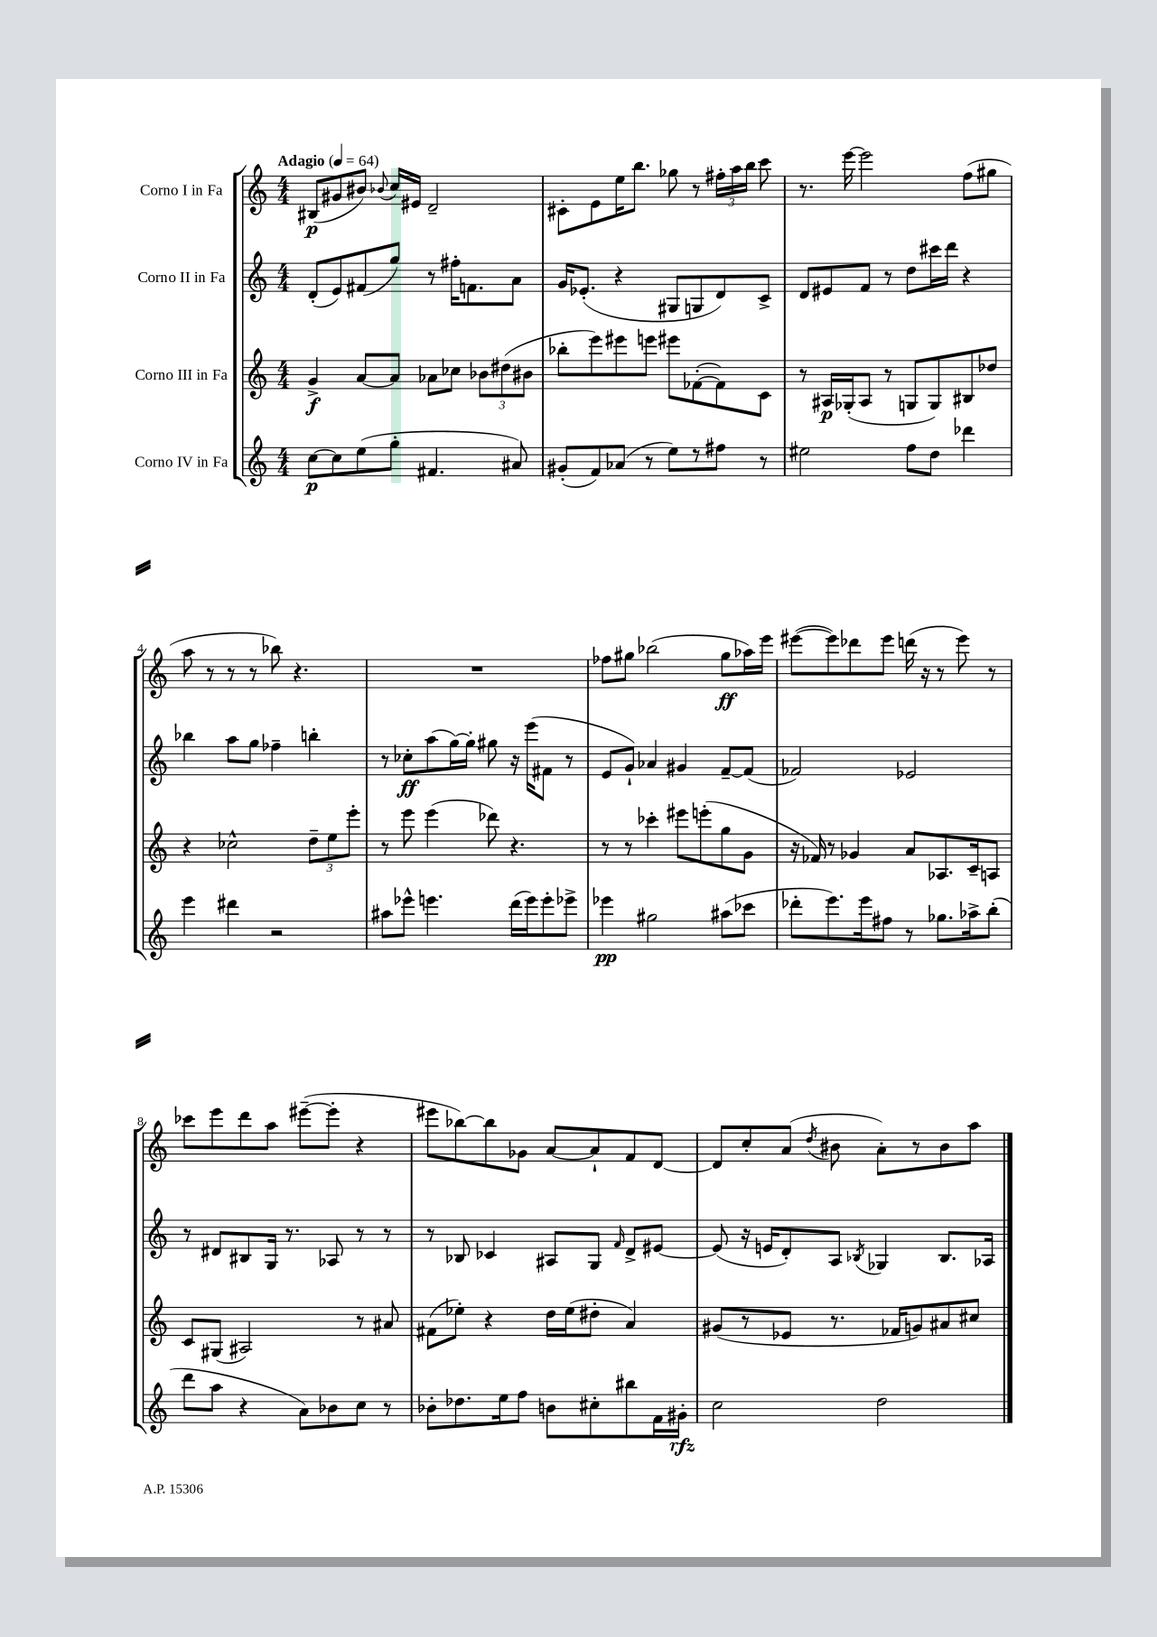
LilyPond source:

<<
\new StaffGroup <<
\new Staff = "s0" \with { instrumentName = "Corno I in Fa" } {
    \clef treble \key c \major \numericTimeSignature \time 4/4 \tempo "Adagio" 4 = 64
    \autoBeamOff bis8[\p( gis'8 bis'8]) \appoggiatura { bes'8 } c''16[ eis'16] d'2-- |
    cis'8[-. e'8 e''16 b''8.] ges''8 r8 \tuplet 3/2 { fis''16[-. a''16 b''16] } c'''8 |
    r8. e'''16~ e'''2 f''8[( gis''8] |
    a''8 r8 r8 r8 bes''8) r4. |
    R1 |
    fes''8[ gis''8] bes''2( gis''8[\ff aes''16) e'''16] |
    eis'''8[~( eis'''8) des'''8 eis'''8] d'''16( r16 r8 eis'''8) r8 |
    ces'''8[ e'''8 d'''8 a''8] eis'''8[~--( eis'''8]-. r4 |
    eis'''8[ bes''8~) bes''8 ges'8] a'8[~ a'8-! f'8 d'8]~ |
    d'8[ c''8-. a'8]( \acciaccatura { d''8 } bis'8 a'8[-.) r8 bis'8 a''8] \bar "|." |
}
\new Staff = "s1" \with { instrumentName = "Corno II in Fa" } {
    \clef treble \key c \major \numericTimeSignature \time 4/4
    \autoBeamOff d'8[-.( e'8) fis'8( g''8]) r8 fis''16[-. f'8. a'8] |
    g'16[ ees'8.]-.( r4 gis8[ g8 d'8) c'8]-> |
    d'8[ eis'8 f'8] r8 d''8[ cis'''16 d'''16] r4 |
    bes''4 a''8[ g''8] fes''4-- b''4-. |
    r8 ces''8[-.\ff a''8( g''16~) g''16]-. gis''8 r16 e'''16[( fis'8] r8 |
    e'8[ g'8]-!) aes'4 gis'4 f'8[~-- f'8]( |
    fes'2) ees'2 |
    r8 dis'8[ bis8 g16] r8. aes8 r8 r8 |
    r8 bes8 ces'4 ais8[ g8] \grace { f'16 } d'8[-> eis'8]~ |
    eis'8( r16 e'16[ d'8-.) a8] \acciaccatura { bes8 } ges4 bes8.[ aes16] \bar "|." |
}
\new Staff = "s2" \with { instrumentName = "Corno III in Fa" } {
    \clef treble \key c \major \numericTimeSignature \time 4/4
    \autoBeamOff g'4->\f a'8[~ a'8] aes'8[ ces''8] \tuplet 3/2 { bes'8[ dis''8( bis'8] } |
    bes''8[-. e'''8) eis'''8 e'''8] eis'''8[ fes'8~-.( fes'8) c'8] |
    r8 ais16[\p ges16-.( ais8] r8 g8[ g8) bis8 des''8] |
    r4 ces''2-^ \tuplet 3/2 { d''8[-- e''8 e'''8]-. } |
    r8 e'''8 e'''4( des'''8) r4. |
    r8 r8 ces'''4-. eis'''8[ e'''8-.( g''8 g'8] |
    r16 fes'16) r8 ges'4 a'8[ aes8. c'16-- a8] |
    c'8[ gis8]( ais2) r8 ais'8 |
    fis'8[( ees''8]-.) r4 d''16[ ees''16( dis''8]-. a'4) |
    gis'8[( r8 ees'8] r8. fes'16[ g'8) ais'8 cis''8] \bar "|." |
}
\new Staff = "s3" \with { instrumentName = "Corno IV in Fa" } {
    \clef treble \key c \major \numericTimeSignature \time 4/4
    \autoBeamOff c''8[~\p c''8 e''8( g''8]-. fis'4. ais'8) |
    gis'8[-.( f'8) aes'8]( r8 e''8[) r8 fis''8] r8 |
    eis''2 f''8[ d''8] des'''4 |
    e'''4 dis'''4 r2 |
    ais''8[ ees'''8]-^ e'''4. d'''16[( e'''16) e'''8-. ees'''8]-> |
    ees'''4\pp gis''2 ais''8[( ces'''8] |
    des'''8[-. e'''8.) e'''16 fis''8] r8 ges''8.[ aes''16-> b''8]-.( |
    d'''8[ a''8] r4 a'8[) bes'8 c''8] r8 |
    bes'8[-. des''8. e''16 f''8] b'8[ cis''8-. bis''8 f'16 gis'16]-.\rfz |
    c''2 d''2 \bar "|." |
}
>>
>>
